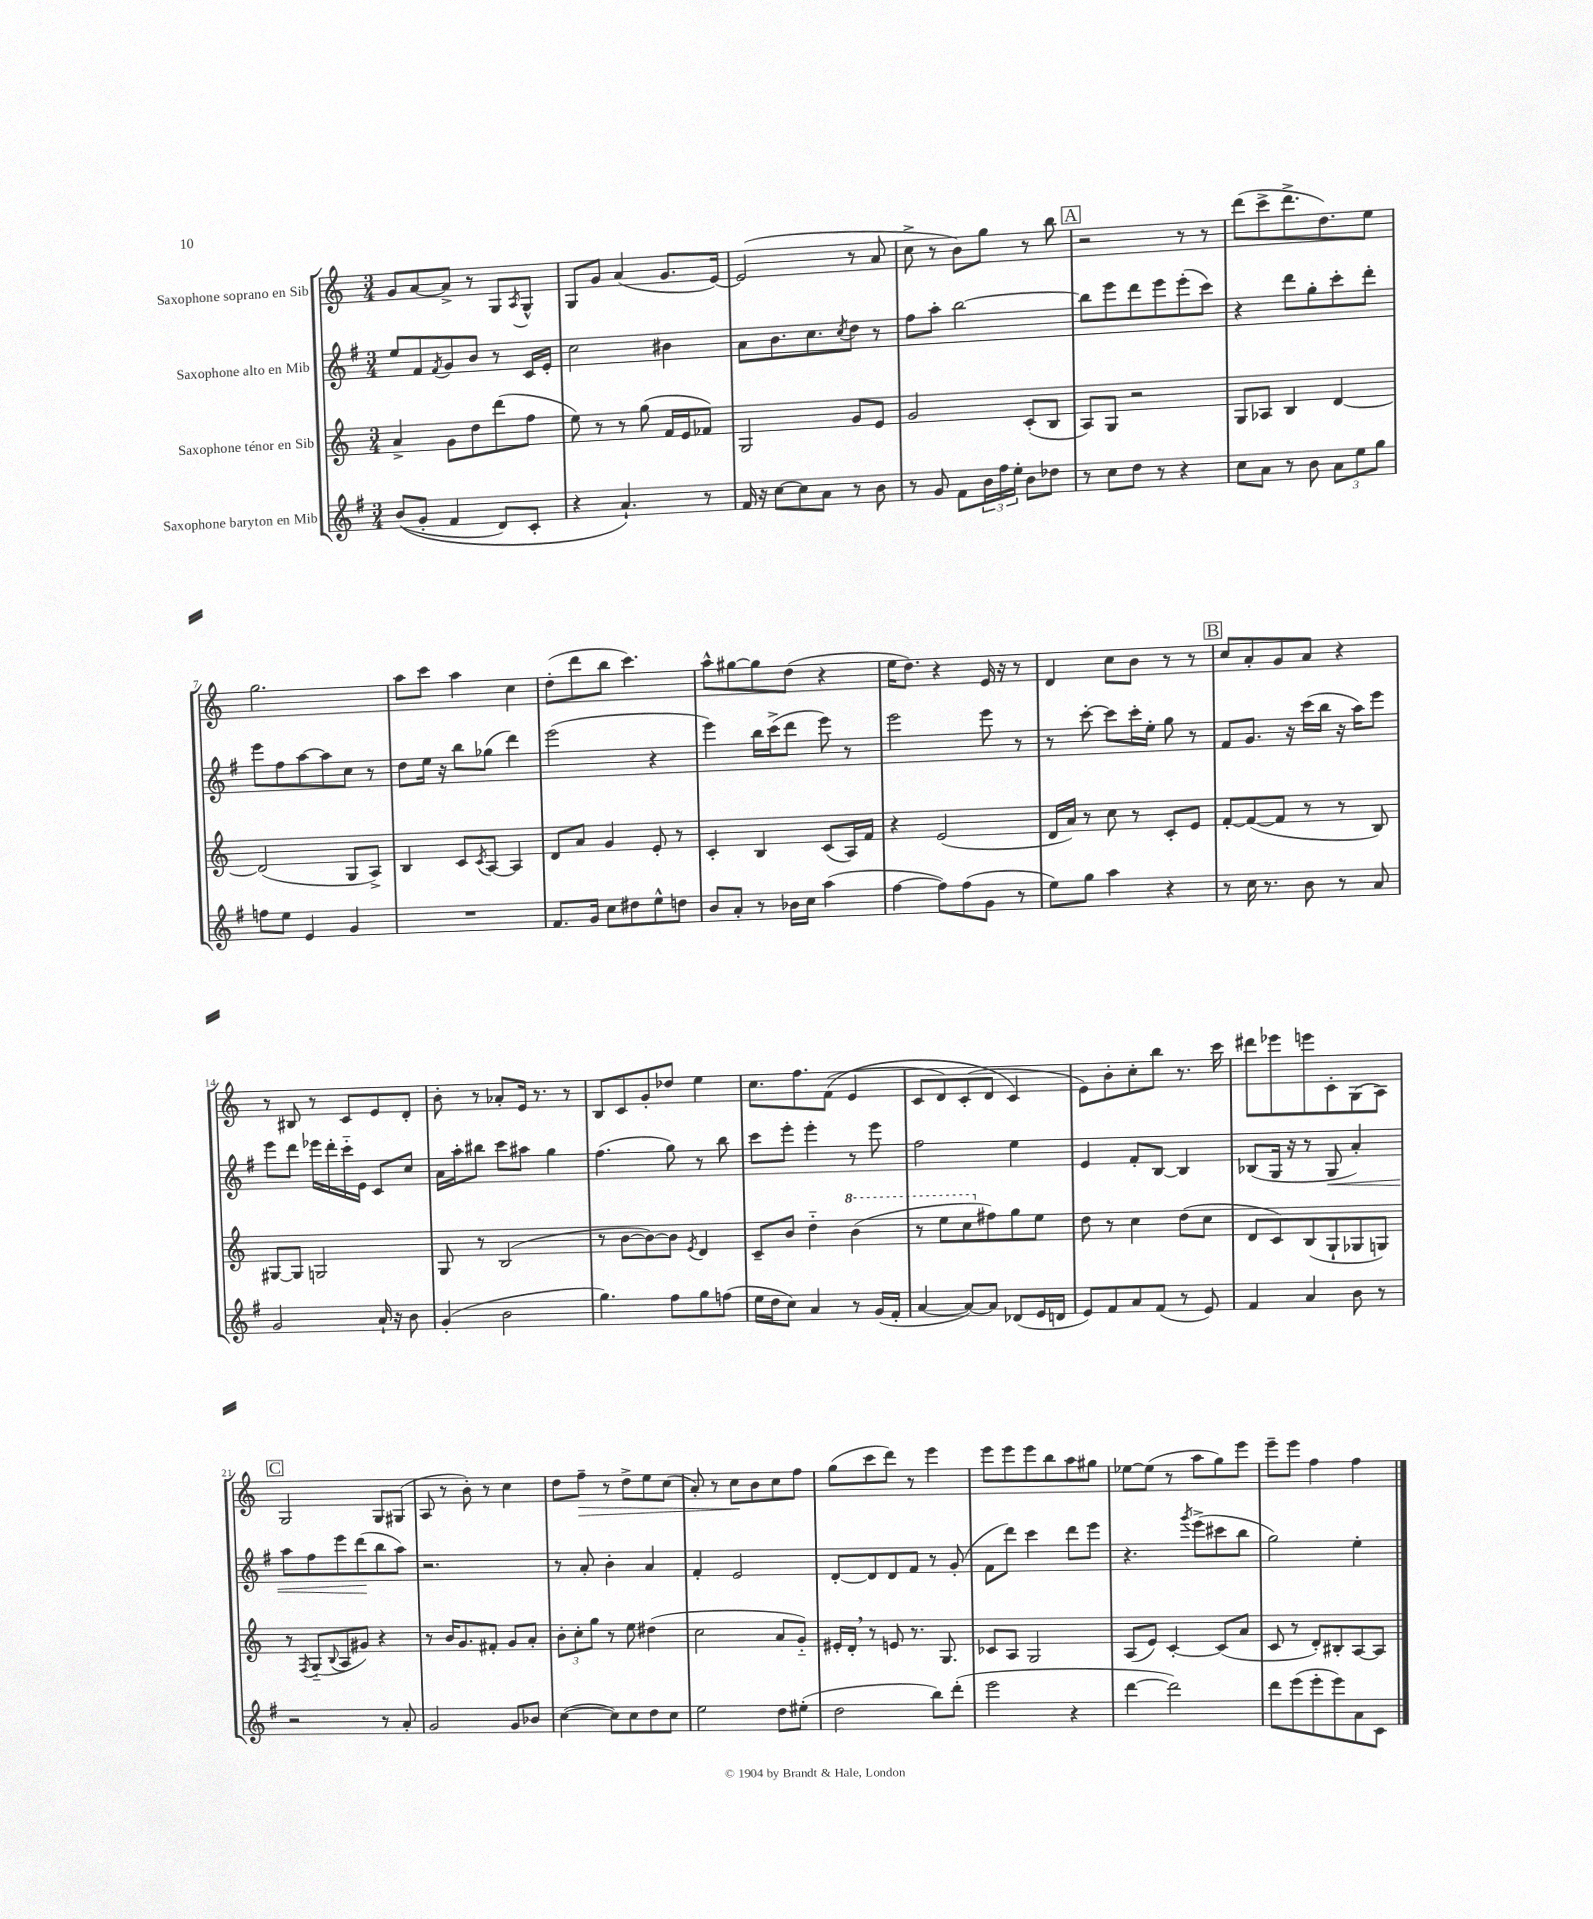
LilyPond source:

<<
\new StaffGroup <<
\new Staff = "s0" \with { instrumentName = "Saxophone soprano en Sib" } {
    \clef treble \key c \major \numericTimeSignature \time 3/4
    g'8 a'8~ a'8-> r8 g8 \acciaccatura { a8 } g8-^ |
    g8 g'8 a'4( g'8. e'16~) |
    e'2( r8 a'8 |
    c''8-> r8 b'8) g''8 r8 b''8 |
    \mark \markup { \box "A" } r2 r8 r8 |
    d'''8( c'''8-> d'''8.-> d''8.) e''8 |
    g''2. |
    a''8 c'''8 a''4 c''4 |
    d''8-.( d'''8 b''8 c'''4.) |
    a''8-^ gis''8~ gis''8 d''8( r4 |
    e''16 d''8.) r4 e'16 r16 r8 |
    d'4 c''8 b'8 r8 r8 |
    \mark \markup { \box "B" } c''8 a'8-. g'8 a'8 r4 |
    r8 bis8 r8 c'8 e'8 d'8-. |
    b'8-. r8 aes'8-. e'16 r8. r8 |
    b8 c'8 g'8-. des''8 e''4 |
    c''8. f''8. f'8(\( e'4 |
    c'8 d'8) c'8-.( d'8 c'4\) |
    e'8) b'8-. c''8-. b''8 r8. c'''16 |
    dis'''8 ees'''8 e'''8 c'8-. g8( a8) |
    \mark \markup { \box "C" } g2 g8 gis8( |
    a8 r8 b'8-.) r8 c''4 |
    d''8 f''8--\> r8 d''8-> e''8 c''8( |
    a'8-.) r8 c''8\! b'8 c''8 f''8 |
    g''8( c'''8 d'''8) r8 e'''4 |
    e'''8 e'''8 e'''8 b''8 a''8 gis''8 |
    ees''8~ ees''8( r8 a''8 g''8) e'''8 |
    e'''8-- e'''8 f''4 f''4 \bar "|." |
}
\new Staff = "s1" \with { instrumentName = "Saxophone alto en Mib" } {
    \clef treble \key g \major \numericTimeSignature \time 3/4
    e''8 fis'8 \acciaccatura { fis'8 } g'8 b'8 r8 c'16 e'16-. |
    c''2 bis'4 |
    a'8 b'8. c''8. \acciaccatura { c''8 } d''8 r8 |
    fis''8 a''8-. b''2~ |
    \mark \markup { \box "A" } b''8 e'''8 d'''8 e'''8 e'''8-.( c'''8) |
    r4 d'''8 g''8-. c'''8-. d'''8-. |
    e'''8 fis''8 a''8~ a''8 c''8 r8 |
    d''8 e''16 r16 b''8 ges''8( d'''4) |
    e'''2( r4 |
    e'''4) b''16 c'''16->( d'''8 e'''8) r8 |
    e'''2 e'''8 r8 |
    r8 c'''8~-. c'''8 c'''16-. e''16-. g''8 r8 |
    \mark \markup { \box "B" } fis'8 g'8. r16 c'''16( b''16 r16 a''16) e'''8 |
    e'''8 d'''8 ees'''16 d'''16-. c'''16-_ e'16 c'8 c''8 |
    a'16 a''16-. bis''8 c'''8 ais''8 g''4 |
    fis''4.( g''8) r8 b''8 |
    c'''8 e'''8-. e'''4-. r8 e'''8 |
    fis''2 e''4 |
    e'4 fis'8-. b8~ b4 |
    bes8( g16 r16 r8 g8\< a'4-.) |
    \mark \markup { \box "C" } a''8 fis''8 e'''8 d'''8\!( b''8 a''8) |
    r2. |
    r8 a'8-. b'4-. a'4 |
    fis'4-. e'2 |
    d'8~-. d'8 d'8 fis'8 r8 g'8-.( |
    fis'8 d'''8) c'''4 d'''8 e'''8 |
    r4. \acciaccatura { g'''8 } e'''8->( cis'''8 b''8 |
    g''2) e''4-. \bar "|." |
}
\new Staff = "s2" \with { instrumentName = "Saxophone ténor en Sib" } {
    \clef treble \key c \major \numericTimeSignature \time 3/4
    a'4-> g'8 d''8 d'''8( f''8 |
    e''8) r8 r8 g''8( f'16 e'16 fes'8) |
    g2 g'8 e'8 |
    g'2 c'8-.( b8 |
    \mark \markup { \box "A" } a8) g8 r2 |
    g8 aes8 b4 d'4~ |
    d'2( g8 a8->) |
    b4 c'8 \acciaccatura { c'8 } a8~ a4 |
    d'8 a'8 g'4 e'8-. r8 |
    c'4-. b4 c'8( a16) f'16 |
    r4 e'2( |
    d'16 a'16) r8 c''8 r8 c'8-. e'8 |
    \mark \markup { \box "B" } f'8~-. f'8~( f'8 r8 r8 b8) |
    gis8~ gis8 g2 |
    g8 r8 b2( |
    r8 b'8~ b'8~) b'8 \acciaccatura { e'8 } d'4 |
    c'8-- b'8 d''4-_ \ottava #1 b''4( |
    r8 e'''8 c'''8 \ottava #0 fis''8) g''8 e''8 |
    d''8 r8 c''4 d''8( c''8 |
    d'8 c'8) b8( g8-! ges8 g8) |
    \mark \markup { \box "C" } r8 \acciaccatura { f8 } g8-_( \appoggiatura { b8 } a8 gis'8) r4 |
    r8 b'16 g'8. fis'8-. g'8 a'8-. |
    \tuplet 3/2 { b'8-. c''8-. g''8 } r8 e''8 dis''4( |
    c''2 a'8 g'8-_) |
    eis'16-. d'16-. \breathe r8 e'8 r8. g8. |
    ces'8 a8 g2 |
    a8( e'8) c'4~-. c'8( a'8 |
    c'8 r8 d'8-.) bis8-. a8~ a8 \bar "|." |
}
\new Staff = "s3" \with { instrumentName = "Saxophone baryton en Mib" } {
    \clef treble \key g \major \numericTimeSignature \time 3/4
    b'8(\( g'8-. fis'4 d'8) c'8-. |
    r4 a'4.-!\) r8 |
    fis'16 r16 c''8~ c''8 a'8 r8 b'8 |
    r8 g'8 fis'8 \tuplet 3/2 { b'16 fis''16 e''16-. } b'8 des''8 |
    \mark \markup { \box "A" } r8 c''8 d''8 r8 r4 |
    c''8 a'8 r8 b'8 \tuplet 3/2 { a'8 e''8 g''8 } |
    f''8 e''8 e'4 g'4 |
    R2. |
    fis'8. g'16 c''8 dis''8 e''8-^ d''8 |
    b'8 a'8-. r8 bes'16 c''16 a''4( |
    fis''4~ fis''8) fis''8( g'8 r8 |
    e''8) g''8 a''4 r4 |
    \mark \markup { \box "B" } r8 c''16 r8. b'8 r8 a'8 |
    g'2 a'16-! r16 b'8 |
    g'4-.( b'2 |
    g''4.) fis''8 g''8 f''8( |
    e''16 d''16 c''8) a'4 r8 g'16( fis'16-. |
    a'4~ a'8~) a'8 des'8( e'16 d'16 |
    e'8) fis'8 a'8 fis'8( r8 e'8) |
    fis'4 a'4 b'8 r8 |
    \mark \markup { \box "C" } r2 r8 a'8-. |
    g'2 g'8 bes'8 |
    c''4~( c''8) c''8 d''8 c''8 |
    e''2 d''8 eis''8-.( |
    d''2 b''8) d'''8-.( |
    e'''2 r4 |
    d'''4~ d'''2) |
    d'''8 e'''8( e'''8-. e'''8) a'8 c'8 \bar "|." |
}
>>
>>
